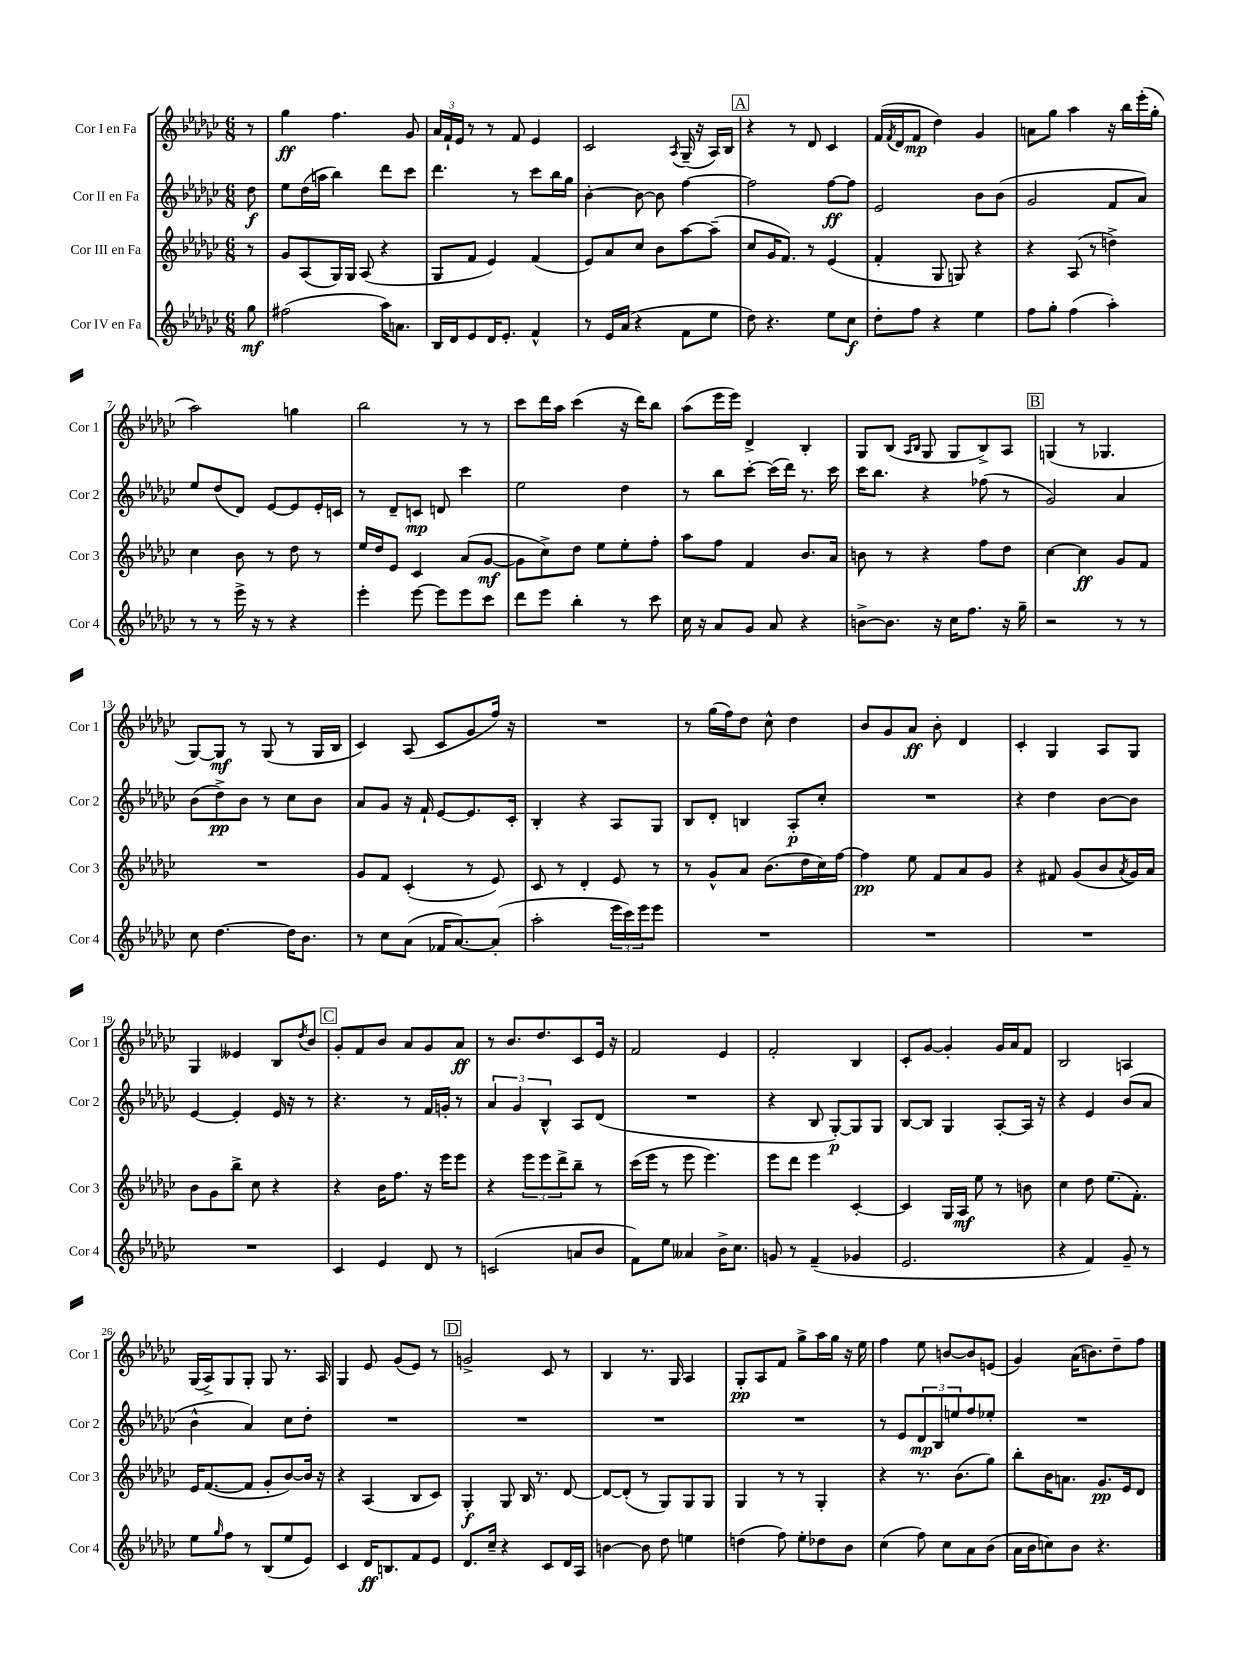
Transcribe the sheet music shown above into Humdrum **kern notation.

**kern	**kern	**kern	**kern
*staff4	*staff3	*staff2	*staff1
*clefG2	*clefG2	*clefG2	*clefG2
*k[b-e-a-d-g-c-]	*k[b-e-a-d-g-c-]	*k[b-e-a-d-g-c-]	*k[b-e-a-d-g-c-]
*M6/8	*M6/8	*M6/8	*M6/8
8gg-	8r	8dd-	8r
=	=	=	=
(2ff#	8g-	8ee-	4gg-
.	(8A-	(16dd-	.
.	.	16aa	.
.	16G-)	4bb-)	4.ff
.	16G-	.	.
.	(8A-	.	.
16aa-)	4r	8ddd-	.
8.a	.	.	.
.	.	8ccc-	8g-
=	=	=	=
16B-	8G-	4.ddd-	24a-
.	.	.	24f`
16d-	.	.	.
.	.	.	24e-
8e-	8f	.	8r
16d-	4e-)	.	8r
8.e-'	.	.	.
.	.	8r	8f
4f^^	(4f	8ccc-	4e-
.	.	16bb-	.
.	.	16gg-	.
=	=	=	=
8r	8e-)	[4b-'	2c-
16e-	8a-	.	.
(16a-	.	.	.
4r	8cc-	8b-_	.
.	8b-	8b-]	.
.	.	.	8qA-
8f	[8aa-	[4ff	(16G-~
.	.	.	16r
8ee-	(8aa-~]	.	16A-)
.	.	.	16B-
=	=	=	=
8dd-)	8cc-	2ff]	4r
4.r	16g-	.	.
.	8.f)	.	.
.	.	.	8r
.	8r	.	8d-
8ee-	(4e-	[8ff	4c-
8cc-	.	8ff]	.
=	=	=	=
8dd-'	4f'	2e-	(16f
.	.	.	8qf
.	.	.	16d-
8ff	.	.	8f
4r	8G-	.	4dd-)
.	8G)	.	.
4ee-	4r	8b-	4g-
.	.	(8b-	.
=	=	=	=
8ff	4r	2g-	8a
8gg-'	.	.	8gg-
(4ff	(8A-	.	4aa-
.	8r	.	.
4aa-')	4dd^)	8f	16r
.	.	.	16bb-
.	.	8a-)	(16eee-'
.	.	.	16gg-'
=	=	=	=
8r	4cc-	8ee-	2aa-)
8r	.	(8dd-	.
16eee-^	8b-	8d-)	.
16r	.	.	.
8r	8r	[8e-	.
4r	8dd-	8e-]	4gg
.	8r	16e-'	.
.	.	16c	.
=	=	=	=
4eee-'	16ee-	8r	2bb-
.	16dd-	.	.
.	8e-	8d-~	.
[8eee-	4c-	8c	.
8eee-]	.	8d	.
8eee-	(8a-	4ccc-	8r
8ccc-	[8g-	.	8r
=	=	=	=
8ddd-	8g-]	2ee-	8ccc-
8eee-	8cc-^)	.	16ddd-
.	.	.	16aa-
4bb-'	8dd-	.	(4ccc-
.	8ee-	.	.
8r	8ee-'	4dd-	16r
.	.	.	16ddd-)
8ccc-	8ff'	.	8bb-
=	=	=	=
16cc-	8aa-	8r	(8aa-
16r	.	.	.
8a-	8ff	8bb-	16eee-
.	.	.	16eee-)
8g-	4f	[8ccc-'	4d-^
8a-	.	(16ccc-]	.
.	.	16ddd-)	.
4r	8.b-	8.r	4B-'
.	16a-	16ccc-	.
=	=	=	=
[8b^	8b	16ccc-	8G-
.	.	8.bb-	.
8.b]	8r	.	(8B-
.	.	.	16qqA-
.	.	.	16qqB-
.	4r	4r	8G-
16r	.	.	.
16cc-	.	.	8G-
8.ff	.	.	.
.	8ff	(8ff-	8B-^)
16r	8dd-	8r	8A-
16gg-~	.	.	.
=	=	=	=
2r	[4cc-	2g-)	(4G
.	4cc-]	.	8r
.	.	.	4.G-
8r	8g-	4a-	.
8r	8f	.	.
=	=	=	=
8cc-	2.r	(8b-	[8G-)
[4.dd-	.	8dd-^)	8G-]
.	.	8b-	8r
.	.	8r	(8G-
16dd-]	.	8cc-	8r
8.b-	.	.	.
.	.	8b-	16G-
.	.	.	16B-
=	=	=	=
8r	8g-	8a-	4c-)
8cc-	8f	8g-	.
(8a-	(4c-'	16r	(8A-
.	.	16f`	.
16f-	.	[8e-	8c-
[8.a-)	.	.	.
.	8r	8.e-]	8g-
(8a-']	8e-)	.	16ff)
.	.	16c-'	16r
=	=	=	=
2aa-'	8c-	4B-'	2.r
.	8r	.	.
.	4d-'	4r	.
24eee-	8e-	8A-	.
24ccc-)	.	.	.
24eee-	.	.	.
8eee-	8r	8G-	.
=	=	=	=
2.r	8r	8B-	8r
.	8g-^^	8d-'	(16gg-
.	.	.	16ff)
.	8a-	4B	8dd-
.	(8.b-	.	8cc-^^
.	.	8A-'	4dd-
.	16dd-	.	.
.	16cc-)	8cc-'	.
.	[16ff	.	.
=	=	=	=
2.r	4ff]	2.r	8b-
.	.	.	8g-
.	8ee-	.	8a-
.	8f	.	8b-'
.	8a-	.	4d-
.	8g-	.	.
=	=	=	=
2.r	4r	4r	4c-'
.	8f#	4dd-	4G-
.	(8g-	.	.
.	8b-	[8b-	8A-
.	8qa-	.	.
.	16g-)	8b-]	8G-
.	16a-	.	.
=	=	=	=
2.r	8b-	[4e-	4G-
.	8g-	.	.
.	8bb-^	4e-']	4e--
.	8cc-	.	.
.	4r	16e-	8B-
.	.	16r	.
.	.	.	8qdd-
.	.	8r	8b-
=	=	=	=
4c-	4r	4.r	8g-'
.	.	.	8f
4e-	16b-	.	8b-
.	8.ff	.	.
.	.	8r	8a-
8d-	16r	16f	8g-
.	16eee-	16g'	.
8r	8eee-	8r	8a-
=	=	=	=
(2c	4r	6a-	8r
.	.	.	8.b-
.	.	6g-	.
.	12eee-	.	.
.	.	.	8.dd-
.	12eee-	6B-^^	.
.	12ddd-^	.	.
8a	8bb-~	8A-	8c-
8b-	8r	(8d-	16e-
.	.	.	16r
=	=	=	=
8f)	(16ccc-	2.r	2f
.	16eee-	.	.
8ee-	8r	.	.
4a--	8eee-	.	.
.	4.eee-)	.	.
16b-^	.	.	4e-
8.cc-	.	.	.
=	=	=	=
8g	8eee-	4r	2f'
8r	8ddd-	.	.
(4f~	4eee-	8B-	.
.	.	[8G-')	.
4g-	[4c-'	8G-]	4B-
.	.	8G-	.
=	=	=	=
2.e-	4c-]	[8B-	8c-'
.	.	8B-]	[8g-
.	16G-	4G-	4g-']
.	16A-	.	.
.	8ee-	.	.
.	8r	[8A-'	16g-
.	.	.	16a-
.	8b	16A-]	8f
.	.	16r	.
=	=	=	=
4r	4cc-	4r	2B-
4f)	8dd-	4e-	.
.	(8.ee-	.	.
8g-~	.	(8b-	4A
.	8.f')	.	.
8r	.	8a-	.
=	=	=	=
8ee-	16e-	4b-^^	(16G-
.	([8.f	.	16A-^)
16qqgg-	.	.	.
8ff	.	.	8G-
8r	8f]	4a-)	8G-'
(8B-	8g-'	.	8G-
8ee-	[8b-)	8cc-	8.r
8e-)	16b-]	8dd-'	.
.	16r	.	16A-
=	=	=	=
4c-	4r	2.r	4G-
16d-	(4A-	.	8e-
8.B	.	.	.
.	.	.	(8g-
8f	8B-	.	8e-)
8e-	8c-)	.	8r
=	=	=	=
8.d-	4G-'	2.r	2g^
16cc-~	.	.	.
4r	8G-	.	.
.	16B-	.	.
.	8.r	.	.
8c-	.	.	8c-
16d-	[8d-	.	8r
16A-	.	.	.
=	=	=	=
[4b	8d-_	2.r	4B-
.	(8d-']	.	.
8b]	8r	.	8.r
8dd-	8G-)	.	.
.	.	.	16G-
4ee	8G-	.	4A-
.	8G-	.	.
=	=	=	=
(4dd	4G-	2.r	8G-'
.	.	.	8A-
8ff)	8r	.	8f
8ee-'	8r	.	8gg-^
8dd-	4G-'	.	16aa-
.	.	.	16gg-
8b-	.	.	16r
.	.	.	16ee-
=	=	=	=
(4cc-	4r	8r	4ff
.	.	8e-	.
8ff)	8.r	12d-	8ee-
.	.	12B-	.
8cc-	.	.	[8b
.	.	12ee	.
.	(8.b-	.	.
8a-	.	8ff	8b]
(8b-	8gg-)	8ee-'	(8e
=	=	=	=
16a-	8bb-'	2.r	4g-)
16b-	.	.	.
8cc)	16b-	.	.
.	8.a	.	.
8b-	.	.	(16a-
.	.	.	8.b)
4.r	8.g-	.	.
.	.	.	8dd-~
.	16e-	.	.
.	8d-	.	8ff
==	==	==	==
*-	*-	*-	*-
